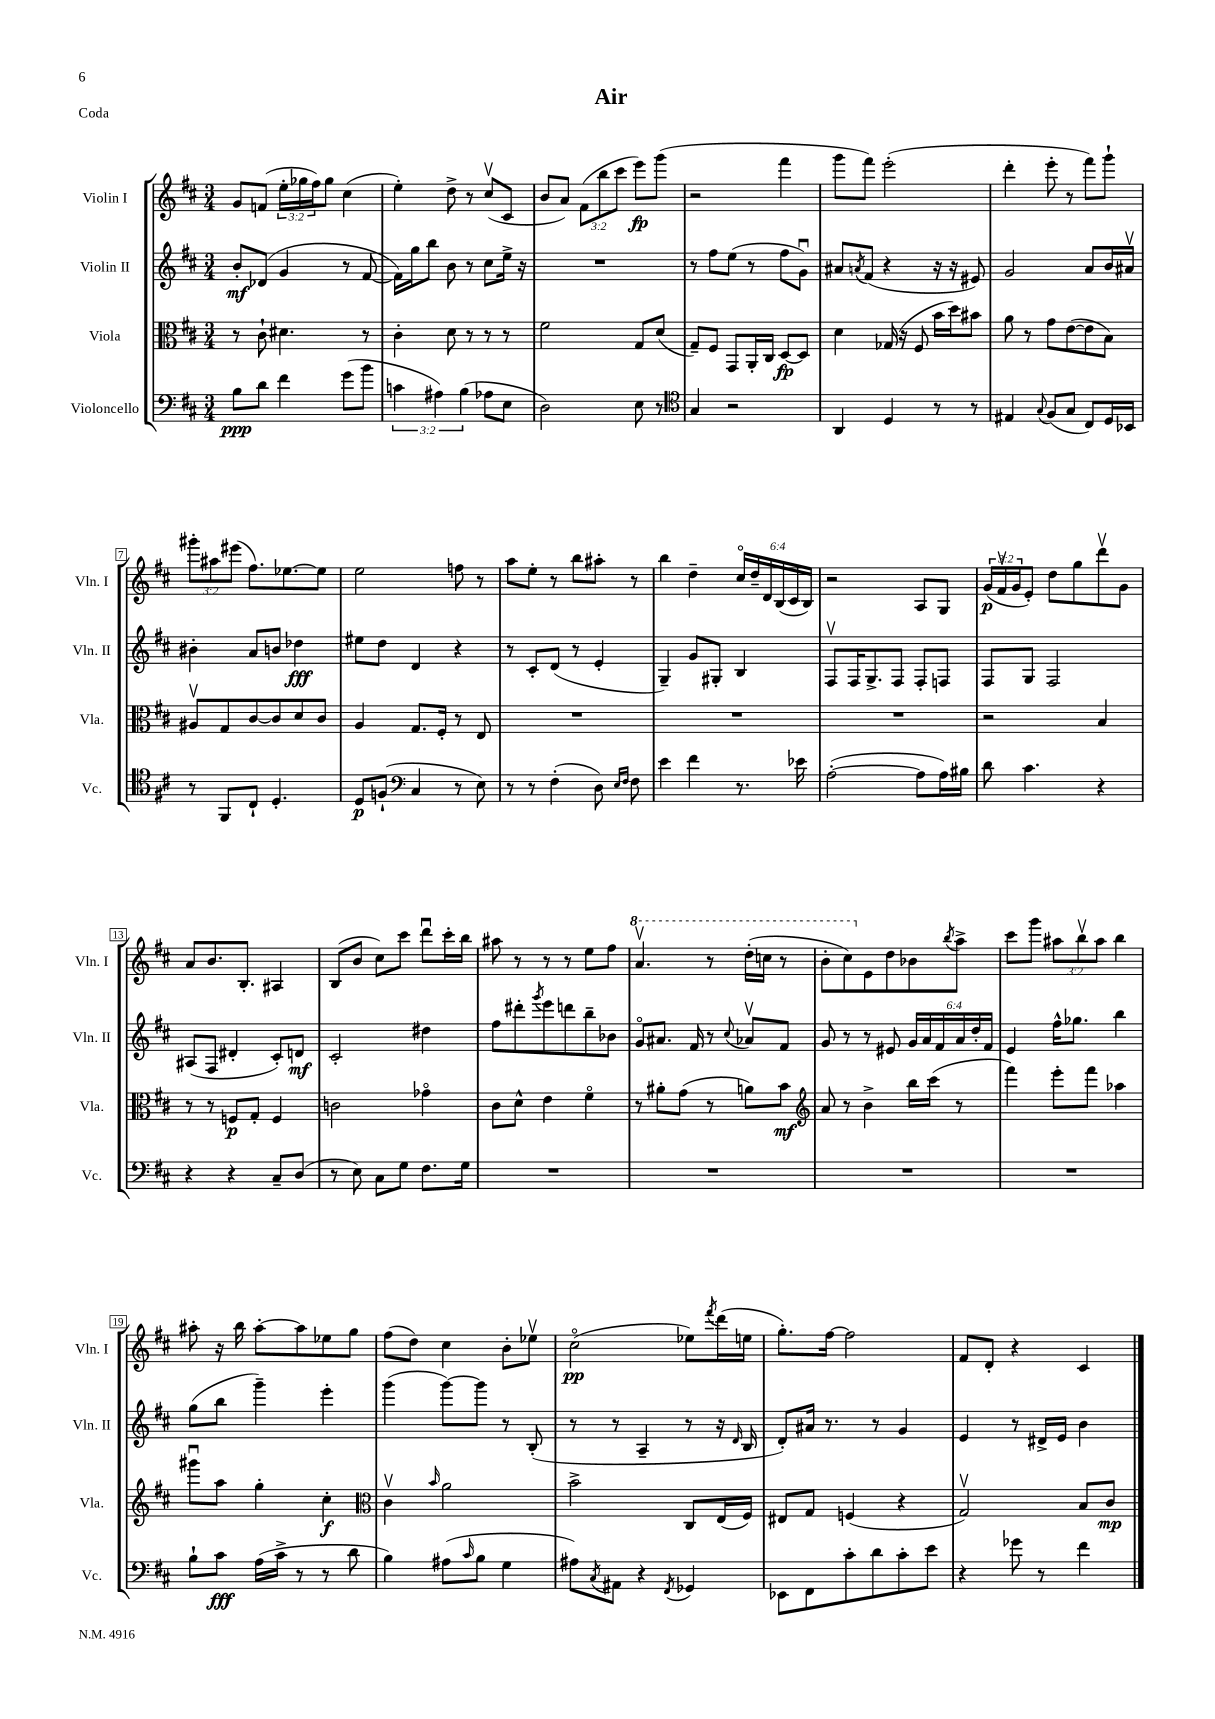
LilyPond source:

\header { title = "Air" piece = "Coda" }
<<
\new StaffGroup <<
\new Staff = "s0" \with { instrumentName = "Violin I" shortInstrumentName = "Vln. I" } {
    \clef treble \key d \major \numericTimeSignature \time 3/4 \override Staff.TupletNumber.text = #tuplet-number::calc-fraction-text
    g'8 f'8( \tuplet 3/2 { e''16-. ges''16 fis''16) } ges''8 cis''4( |
    e''4-.) d''8-> r8 cis''8\upbow( cis'8 |
    b'8 a'8) \tuplet 3/2 { fis'8( b''8 cis'''8 } e'''8\fp) g'''8( |
    r2 fis'''4 |
    g'''8 fis'''8) e'''2-.( |
    d'''4-. e'''8-. r8 fis'''8) g'''8-! |
    \tuplet 3/2 { gis'''8-. ais''8 eis'''8( } fis''8.) ees''8.~ ees''8 |
    e''2 f''8 r8 |
    a''8 e''8-. r8 b''8 ais''8-. r8 |
    b''4 d''4-- \tuplet 6/4 { cis''16\flageolet d''16-- d'16 b16( cis'16 b16) } |
    r2 a8 g8 |
    \tuplet 3/2 { g'16\p( fis'16\upbow g'16 } e'8-.) d''8 g''8 d'''8\upbow g'8 |
    a'8 b'8. b8.-. ais4 |
    b8( b'8 cis''8) cis'''8 d'''8\downbow cis'''16-. b''16 |
    ais''8 r8 r8 r8 e''8 fis''8 |
    \ottava #1 a''4.\upbow r8 d'''16-.( c'''16 r8 |
    b''8-. cis'''8) \ottava #0 e'8 d''8 bes'8 \acciaccatura { b''8 } a''8-> |
    cis'''8 g'''8 \tuplet 3/2 { ais''8 b''8\upbow ais''8 } b''4 |
    ais''8-. r16 b''16 ais''8~-. ais''8 ees''8 g''8 |
    fis''8( d''8) cis''4 b'8-. ees''8\upbow |
    cis''2\flageolet\pp( ees''8) \acciaccatura { fis'''8 } d'''16( e''16 |
    g''8.-.) fis''16~ fis''2 |
    fis'8 d'8-. r4 cis'4 \bar "|." |
}
\new Staff = "s1" \with { instrumentName = "Violin II" shortInstrumentName = "Vln. II" } {
    \clef treble \key d \major \numericTimeSignature \time 3/4 \override Staff.TupletNumber.text = #tuplet-number::calc-fraction-text
    b'8-.\mf des'8( g'4 r8 fis'8~ |
    fis'16) g''16 b''8 b'8 r8 cis''8 e''16-> r16 |
    R2. |
    r8 fis''8 e''8( r8 fis''8 g'8\downbow) |
    ais'8 \acciaccatura { a'8 } fis'8( r4 r16 r16 eis'8) |
    g'2 a'8 b'16 ais'16\upbow |
    bis'4-. a'8 b'8 des''4\fff |
    eis''8 d''8 d'4 r4 |
    r8 cis'8-. d'8( r8 e'4-. |
    g4--) g'8 gis8-. b4 |
    fis8\upbow fis16 g8.-> fis8 fis8-. f8 |
    fis8 g8 fis2 |
    ais8( fis8 dis'4-. cis'8-.) d'8\mf |
    cis'2-. dis''4 |
    fis''8 dis'''8-. \acciaccatura { g'''8 } e'''8 d'''8 b''8-- bes'8 |
    g'8\flageolet ais'8. fis'16 r8 \appoggiatura { cis''8 } aes'8\upbow fis'8 |
    g'8 r8 r8 eis'8 \tuplet 6/4 { g'16 a'16 fis'16 a'16 d''16-. fis'16 } |
    e'4 fis''16-^ ges''8. b''4 |
    g''8( b''8 g'''4--) e'''4-. |
    g'''4( g'''8~) g'''8 r8 b8-.( |
    r8 r8 a4-- r8 r16 \grace { d'16 } b16 |
    d'8-.) ais'16 r8. r8 g'4 |
    e'4 r8 dis'16-> e'16 b'4 \bar "|." |
}
\new Staff = "s2" \with { instrumentName = "Viola" shortInstrumentName = "Vla." } {
    \clef alto \key d \major \numericTimeSignature \time 3/4
    r8 cis'8-! dis'4. r8 |
    cis'4-. d'8 r8 r8 r8 |
    fis'2 g8 d'8( |
    g8--) fis8 g,8 a,16-. cis16 d8~\fp d8 |
    d'4 ges16( r16 fis8 b'16 d''16) bis'8 |
    a'8 r8 g'8 e'8~( e'8 b8) |
    ais8\upbow g8 cis'8~ cis'8 d'8 cis'8 |
    a4 g8. fis16-. r8 e8 |
    R2. |
    R2. |
    R2. |
    r2 b4 |
    r8 r8 f8\p g8-. f4 |
    c'2 ges'4\flageolet |
    cis'8 d'8-^ e'4 fis'4\flageolet |
    r8 ais'8-. g'8( r8 a'8) b'8\mf |
    \clef treble a'8 r8 b'4-> b''16 cis'''16( r8 |
    fis'''4) e'''8-. fis'''8 aes''4 |
    gis'''8\downbow a''8 g''4-. cis''4-.\f |
    \clef alto cis'4\upbow \grace { b'16 } a'2 |
    b'2-> cis8 e16( fis16) |
    eis8 g8 f4( r4 |
    g2\upbow) b8 cis'8\mp \bar "|." |
}
\new Staff = "s3" \with { instrumentName = "Violoncello" shortInstrumentName = "Vc." } {
    \clef bass \key d \major \numericTimeSignature \time 3/4 \override Staff.TupletNumber.text = #tuplet-number::calc-fraction-text
    b8\ppp d'8 fis'4 g'8( b'8 |
    \tuplet 3/2 { c'4 ais4) b4( } aes8 e8 |
    d2) e8 r8 |
    \clef tenor g4 r2 |
    a,4 d4 r8 r8 |
    eis4 \appoggiatura { g8 } fis8( g8 cis8) d16 bes,16 |
    r8 fis,8 cis8-! d4.-. |
    d8\p f8-!( \clef bass cis4 r8 e8) |
    r8 r8 fis4-.( d8) \grace { e16 fis16 } fis8 |
    e'4 fis'4 r8. ees'16 |
    a2~-.( a8 a16) bis16 |
    d'8 cis'4. r4 |
    r4 r4 cis8-- d8( |
    r8 e8) cis8 g8 fis8. g16 |
    R2. |
    R2. |
    R2. |
    R2. |
    b8-! cis'8\fff a16( cis'16-> r8 r8 d'8 |
    b4) ais8( \grace { cis'16 } b8 g4 |
    ais8) \acciaccatura { cis8 } ais,8 r4 \acciaccatura { fis,8 } ges,4 |
    ees,8 fis,8 cis'8-. d'8 cis'8-. e'8 |
    r4 ges'8 r8 fis'4 \bar "|." |
}
>>
>>
\layout { \context { \Score \override BarNumber.stencil = #(make-stencil-boxer 0.1 0.3 ly:text-interface::print) } }
